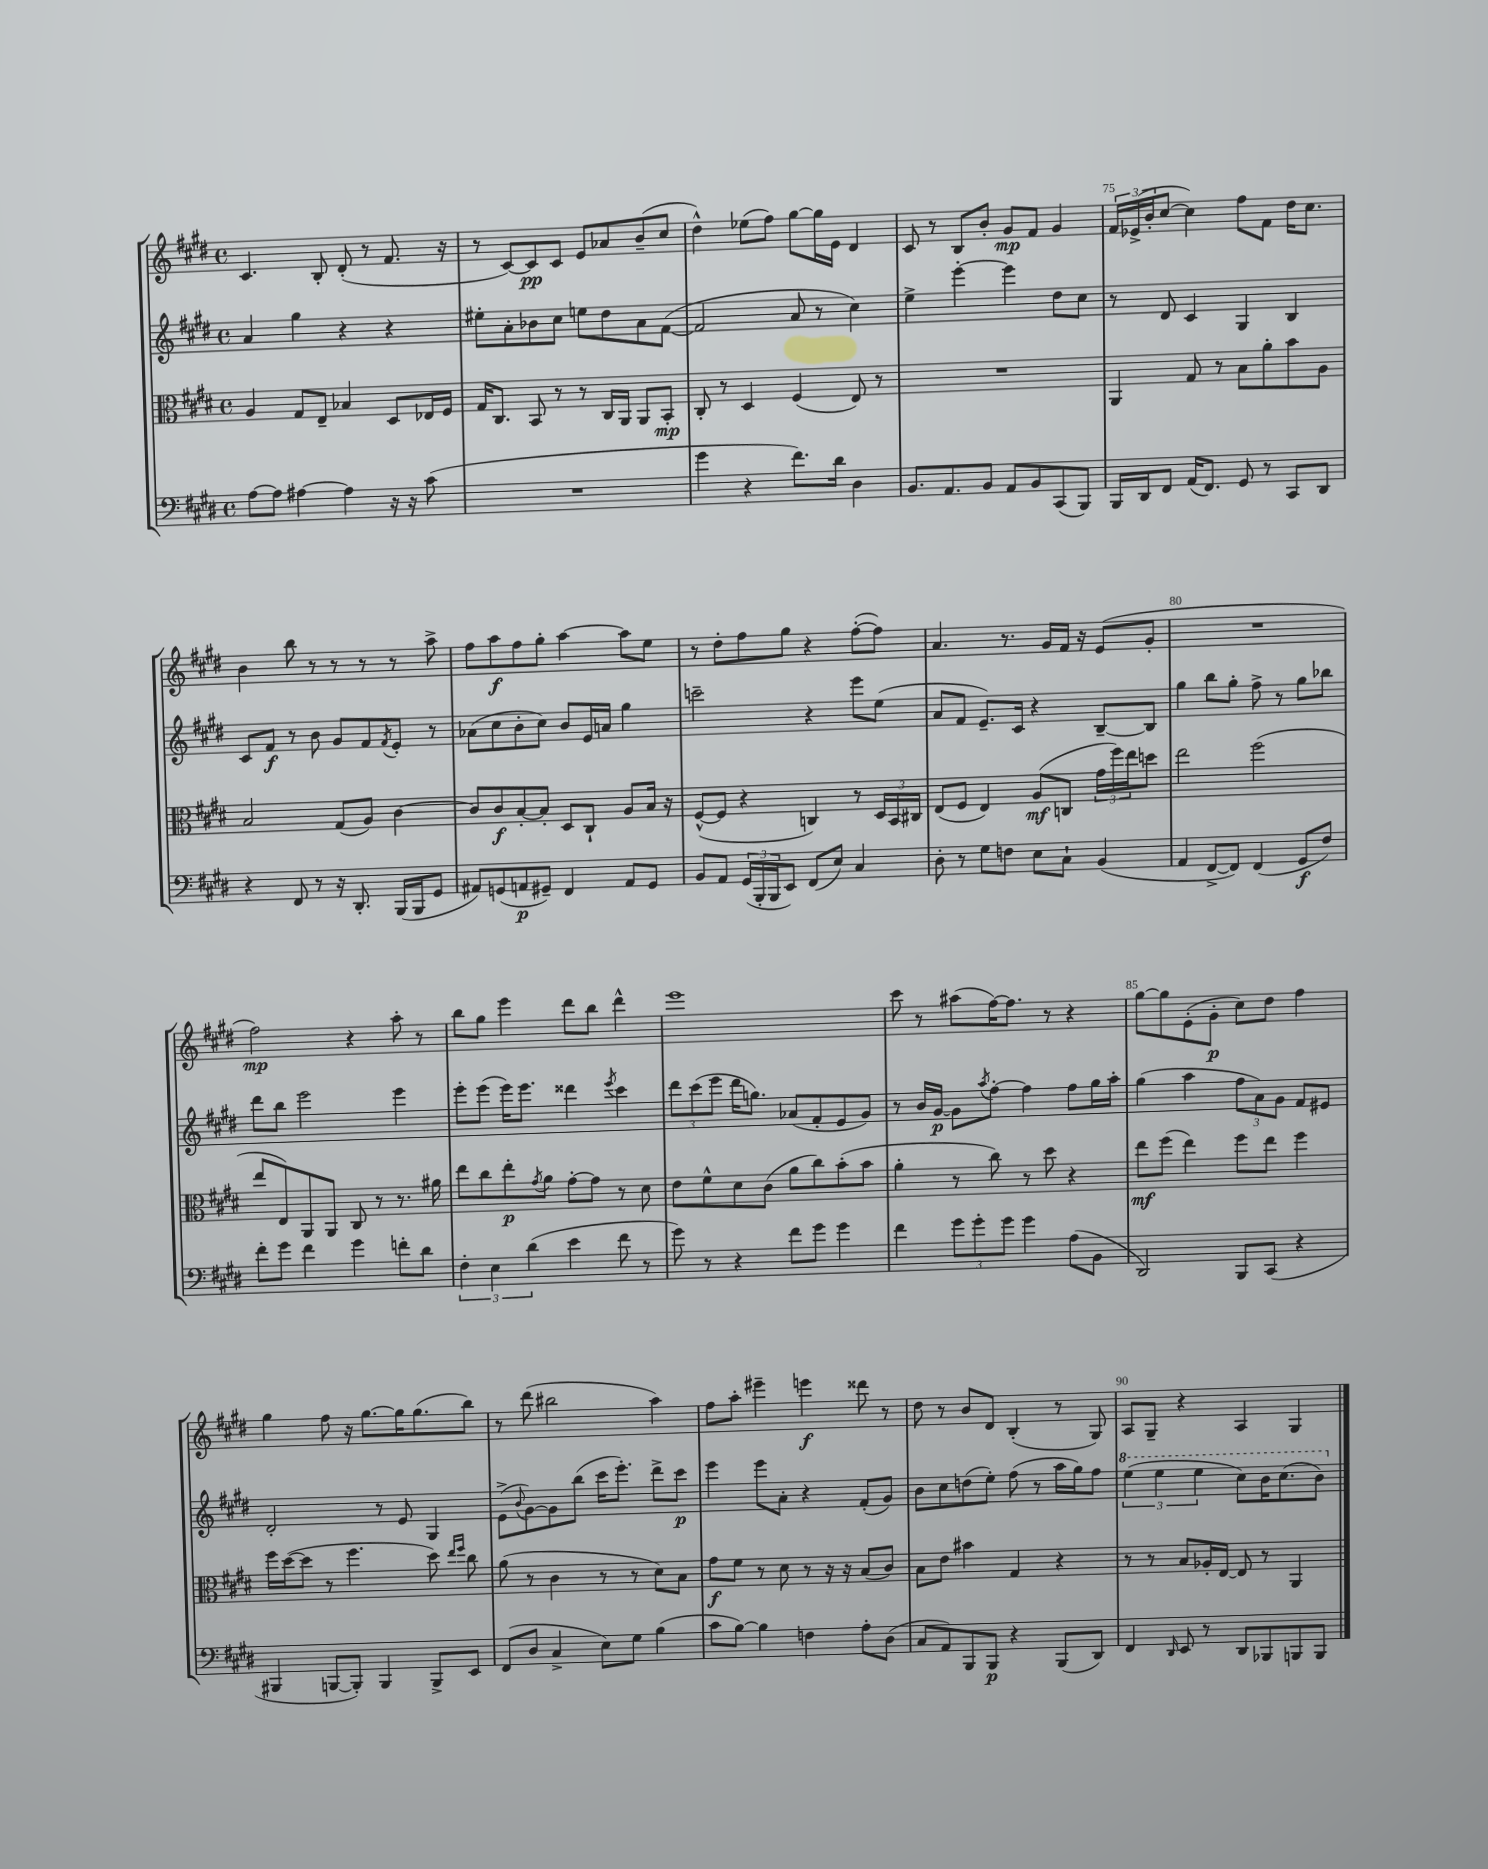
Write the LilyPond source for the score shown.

<<
\new StaffGroup <<
\new Staff = "s0" {
    \clef treble \key e \major \defaultTimeSignature \time 4/4
    cis'4. b8-. dis'8-.( r8 fis'8. r16 |
    r8 cis'8~) cis'8\pp cis'8 e'8 aes'8 b'8--( cis''8 |
    dis''4-^) ees''8( fis''8) gis''8~ gis''16 e'16 dis'4 |
    cis'8 r8 b8 b'8-. gis'8\mp fis'8 gis'4 |
    \tuplet 3/2 { fis'16 ees'16->( b'16-. } cis''8~ cis''4) fis''8 fis'8 dis''16 cis''8. |
    b'4 b''8 r8 r8 r8 r8 a''8-> |
    fis''8 a''8\f fis''8 gis''8-. a''4~ a''8 e''8 |
    r8 dis''8-. fis''8 gis''8 r4 fis''8~-.( fis''8) |
    a'4. r8. gis'16 fis'16 r16 e'8( gis'8-. |
    R1 |
    fis''2\mp) r4 a''8-. r8 |
    b''8 gis''8 e'''4 dis'''8 b''8 dis'''4-^ |
    e'''1 |
    cis'''8 r8 ais''8( fis''16~) fis''8. r8 r4 |
    gis''8~ gis''8 e'8-.( gis'8-.\p cis''8) dis''8 fis''4 |
    gis''4 fis''8 r16 gis''8.~ gis''16 gis''8.( b''8) |
    r8 dis'''8( bis''2 a''4) |
    fis''8 a''8-. eis'''4-- e'''4\f disis'''8 r8 |
    dis''8 r8 b'8 dis'8 b4-.( r8 gis8) |
    a8 gis8-- r4 a4 gis4 \bar "|." |
}
\new Staff = "s1" {
    \clef treble \key e \major \defaultTimeSignature \time 4/4
    a'4 gis''4 r4 r4 |
    eis''8-. a'8-. bes'8 cis''8 e''8 dis''8 a'8 fis'8~( |
    fis'2 a'8 r8 cis''4) |
    e''4-> e'''4~-. e'''4 dis''8 cis''8 |
    r8 dis'8 cis'4 gis4 b4 |
    cis'8 fis'8\f r8 b'8 gis'8 fis'8 \acciaccatura { fis'8 } e'8-. r8 |
    aes'8( cis''8 b'8-. cis''8) b'8 e'16 a'16 gis''4 |
    c'''2-- r4 e'''8 e''8( |
    a'8 fis'8 e'8.--) cis'16 r4 b8~-- b8 |
    gis''4 b''8 gis''8-. fis''8-> r8 gis''8 bes''8 |
    dis'''8 b''8 e'''2 e'''4 |
    e'''8-. e'''8( e'''16) e'''8. disis'''4 \acciaccatura { e'''8 } cis'''4 |
    \tuplet 3/2 { dis'''8 cis'''8( e'''8 } dis'''16 g''8.) aes'8( fis'8-. e'8 gis'8) |
    r8 b'16 gis'16~\p gis'8 \acciaccatura { a''8 } fis''8~-. fis''4 fis''8 gis''16 a''16-. |
    gis''4( a''4 \tuplet 3/2 { fis''8 a'8) gis'8 } fis'8 eis'8 |
    dis'2-. r8 e'8 gis4 |
    e'8->( \appoggiatura { b'8 } gis'8~) gis'8 b''8( cis'''16 e'''8.-.) dis'''8-> cis'''8\p |
    e'''4 e'''8 a'8-. r4 fis'8-.( gis'8) |
    b'8 cis''8 d''8( e''8-.) fis''8( r8 a''16 gis''16) fis''8 |
    \tuplet 3/2 { \ottava #1 e'''4( e'''4 e'''4 } cis'''8) b''16 cis'''8.( b''8) \ottava #0 \bar "|." |
}
\new Staff = "s2" {
    \clef alto \key e \major \defaultTimeSignature \time 4/4
    a4 gis8 e8-- bes4 dis8 ees16 fis16 |
    gis16 cis8. b,8 r8 r8 cis16 a,16 a,8 b,8-.\mp |
    cis8-. r8 dis4 fis4( e8) r8 |
    R1 |
    a,4 gis8 r8 b8 a'8-. b'8 a8 |
    b2 gis8( a8) cis'4~ |
    cis'8 cis'8\f b8~-. b8-. dis8 cis8-! a8 b16 r16 |
    fis8~-^( fis8 r4 c4) r8 \tuplet 3/2 { dis16 b,16 cis16 } |
    e8( fis8 e4) a8\mf( c8 \tuplet 3/2 { gis'16 fis''16) e''16 } d''8 |
    e''2 fis''2( |
    e''8 e8) a,8 a,8 cis8 r8 r8. ais'16 |
    e''8 cis''8 e''8-.\p \acciaccatura { gis'8 } a'8 gis'8~-. gis'8 r8 dis'8 |
    e'8 fis'8-^ dis'8 cis'8( a'8 cis''8) b'8-.( b'8 |
    a'4-. r8 cis''8) r8 dis''8 r4 |
    e''8\mf fis''8( e''4) fis''8 e''8 fis''4 |
    fis''16 dis''16~( dis''8 r8 fis''4. dis''8) \grace { e''16 fis''16 } cis''8 |
    a'8( r8 cis'4 r8 r8 dis'8) b8 |
    gis'8\f fis'8 r8 dis'8 r8 r16 r16 b8( cis'8) |
    b8 e'8 bis'4 gis4 r4 |
    r8 r8 b8 aes16-. e16~ e8 r8 a,4 \bar "|." |
}
\new Staff = "s3" {
    \clef bass \key e \major \defaultTimeSignature \time 4/4
    a8~ a8 ais4~ ais4 r16 r16 cis'8( |
    R1 |
    gis'4 r4 fis'8.) dis'16 dis4 |
    b,8. a,8. b,8 a,8 b,8 cis,8( b,,8) |
    b,,16 dis,16 fis,8 a,16( fis,8.) gis,8 r8 cis,8 dis,8 |
    r4 fis,8 r8 r16 dis,8.-. b,,16( b,,16 gis,8 |
    ais,8) g,8( a,8\p gis,8--) fis,4 a,8 gis,8 |
    b,8 a,8 \tuplet 3/2 { gis,16( b,,16-. b,,16 } e,8) fis,8( e8) cis4 |
    dis8-. r8 gis8 f8 e8 cis8-! b,4( |
    a,4 fis,8~-> fis,8) fis,4( gis,8\f fis8) |
    fis'8-. gis'8 fis'4 gis'4 f'8-. dis'8 |
    \tuplet 3/2 { fis4-. e4 dis'4( } e'4 fis'8 r8 |
    gis'8) r8 r4 fis'8 gis'8 gis'4 |
    fis'4 \tuplet 3/2 { gis'8 gis'8-. gis'8 } gis'4 a8( b,8 |
    dis,2) b,,8 cis,8( r4 |
    bis,,4 b,,8~ b,,8-.) b,,4 b,,8-> e,8 |
    fis,8( dis8 cis4-> e8) gis8 b4( |
    cis'8 b8~) b4 f4 a8-. dis8( |
    cis8 a,8) b,,8 b,,8\p r4 b,,8( dis,8) |
    fis,4 \grace { dis,16 } e,8 r8 dis,8 bes,,8 b,,8 b,,8 \bar "|." |
}
>>
>>
\layout { \context { \Score currentBarNumber = #71 \override BarNumber.break-visibility = ##(#f #t #t) barNumberVisibility = #(every-nth-bar-number-visible 5) } }
